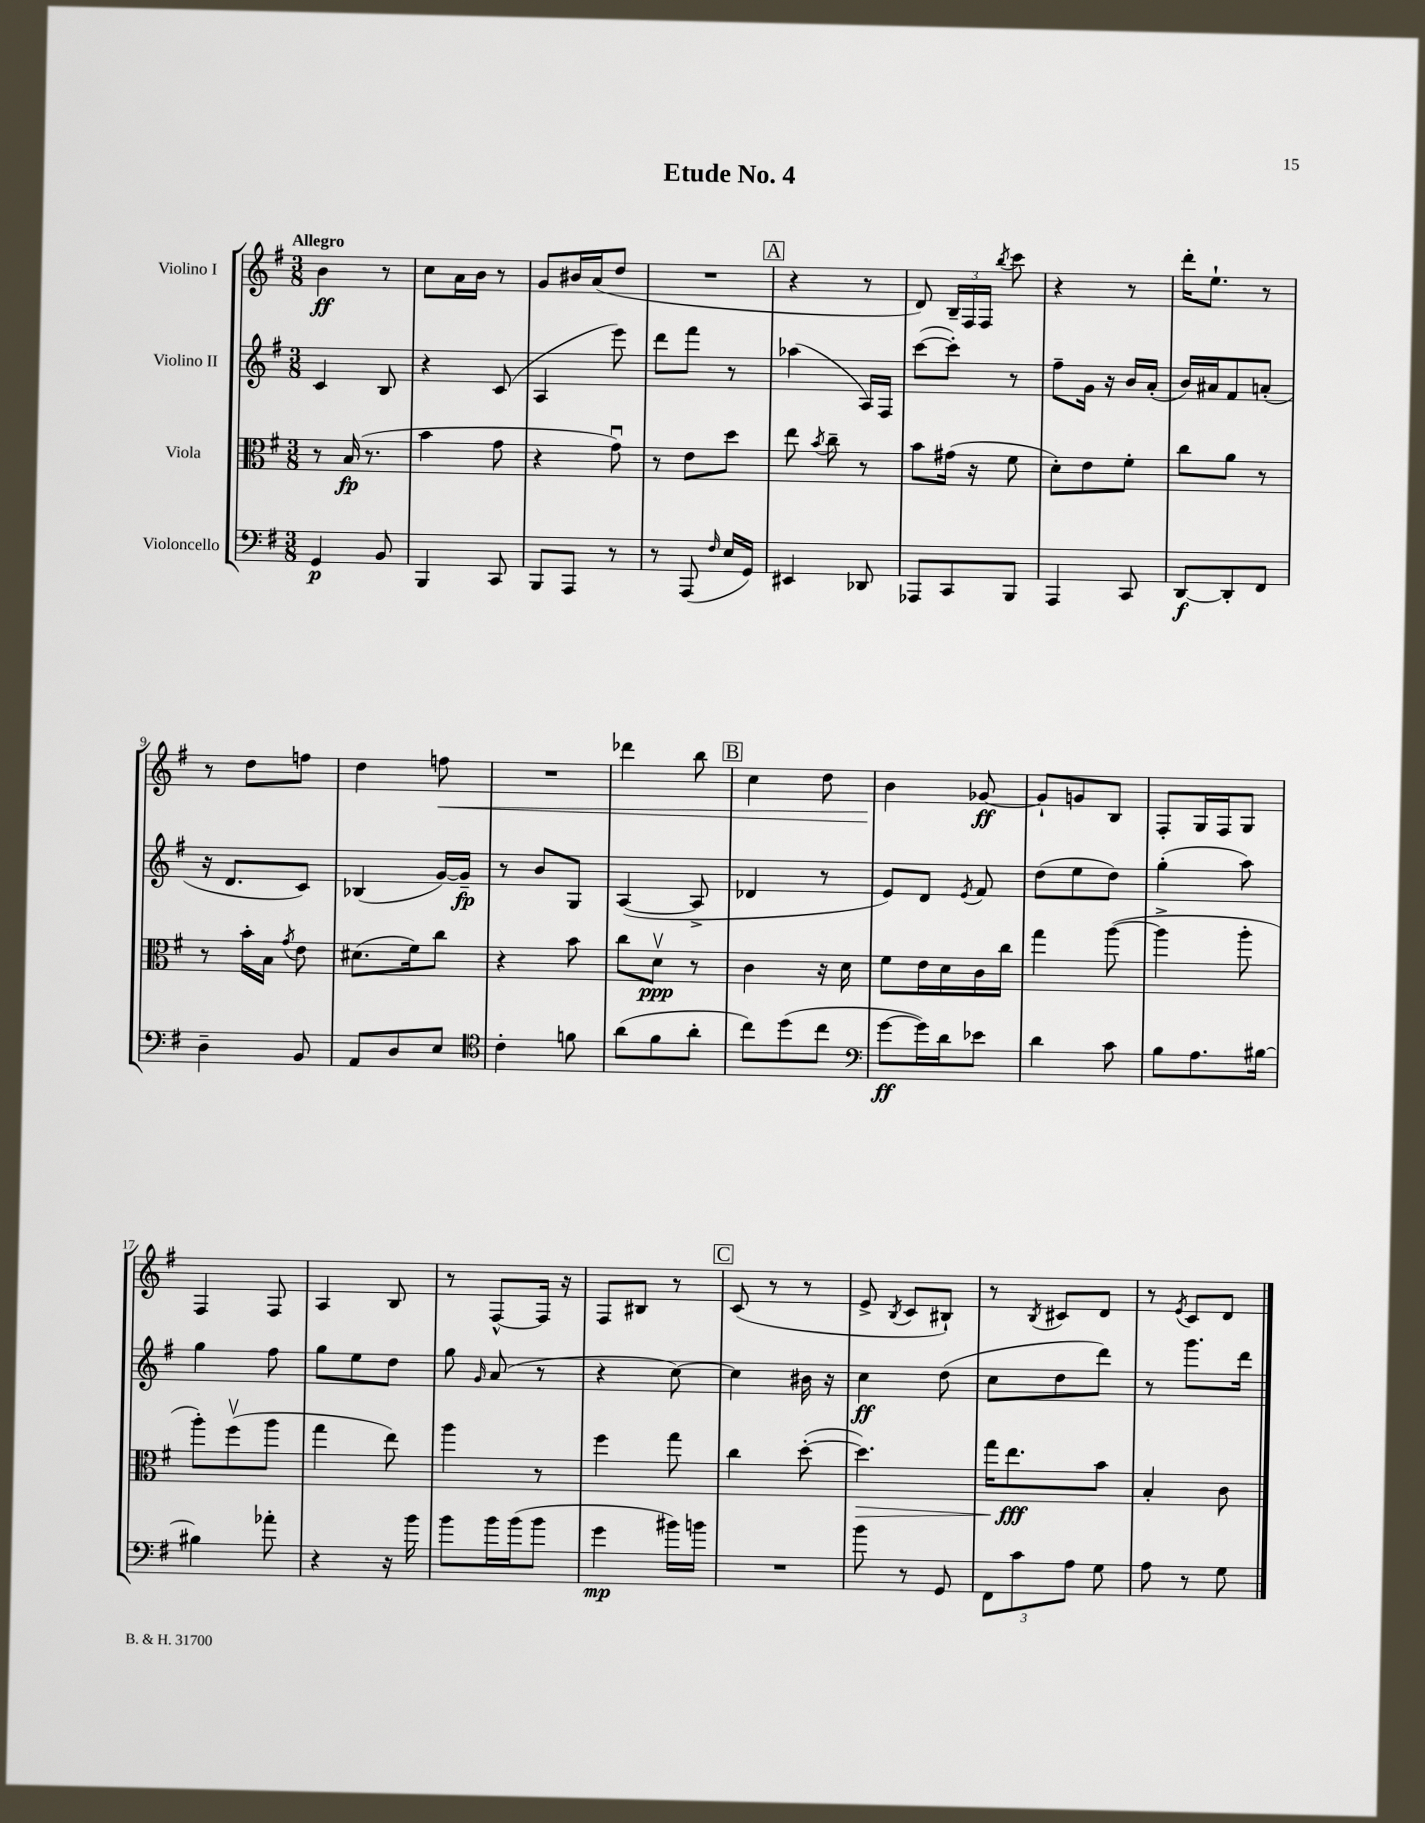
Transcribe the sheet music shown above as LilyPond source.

\header { title = "Etude No. 4" }
<<
\new StaffGroup <<
\new Staff = "s0" \with { instrumentName = "Violino I" } {
    \clef treble \key g \major \numericTimeSignature \time 3/8 \tempo "Allegro"
    \autoBeamOff b'4\ff r8 |
    c''8[ a'16 b'16] r8 |
    g'8[ bis'16 a'16( d''8] |
    R4. |
    \mark \markup { \box "A" } r4 r8 |
    d'8) \tuplet 3/2 { b16[-- fis16 fis16] } \acciaccatura { b''8 } c'''8 |
    r4 r8 |
    d'''16[-. e''8.]-! r8 |
    r8 d''8[ f''8] |
    d''4 f''8\< |
    R4. |
    des'''4 b''8 |
    \mark \markup { \box "B" } c''4 d''8 |
    b'4\! ges'8~\ff |
    ges'8[-! g'8 b8] |
    fis8[-. g16 fis16 g8] |
    fis4 fis8 |
    a4 b8 |
    r8 fis8[~-^ fis16] r16 |
    fis8[ bis8] r8 |
    \mark \markup { \box "C" } c'8( r8 r8 |
    e'8-> \acciaccatura { b8 } c'8[ bis8]-!) |
    r8 \acciaccatura { b8 } cis'8[ d'8] |
    r8 \acciaccatura { e'8 } c'8[ d'8] \bar "|." |
}
\new Staff = "s1" \with { instrumentName = "Violino II" } {
    \clef treble \key g \major \numericTimeSignature \time 3/8
    \autoBeamOff c'4 b8 |
    r4 c'8( |
    a4 e'''8) |
    d'''8[ fis'''8] r8 |
    \mark \markup { \box "A" } aes''4( a16[) fis16] |
    c'''8[~( c'''8]-.) r8 |
    fis''8[-- g'16] r16 b'16[ a'16]-.( |
    b'16[) ais'16 fis'8 a'8]-.( |
    r16 d'8.[ c'8]) |
    bes4( g'16[~) g'16]--\fp |
    r8 b'8[ g8] |
    a4~( a8-> |
    \mark \markup { \box "B" } des'4 r8 |
    e'8[) d'8] \acciaccatura { e'8 } fis'8 |
    d''8[( e''8 d''8]) |
    g''4-.( a''8) |
    g''4 fis''8 |
    g''8[ e''8 d''8] |
    g''8 \grace { g'16 } a'8( r8 |
    r4 c''8~) |
    \mark \markup { \box "C" } c''4 bis'16 r16 |
    c''4\ff d''8( |
    c''8[ d''8 d'''8]) |
    r8 g'''8.[ d'''16] \bar "|." |
}
\new Staff = "s2" \with { instrumentName = "Viola" } {
    \clef alto \key g \major \numericTimeSignature \time 3/8
    \autoBeamOff r8 b16\fp( r8. |
    b'4 g'8 |
    r4 g'8\downbow) |
    r8 e'8[ d''8] |
    \mark \markup { \box "A" } e''8 \acciaccatura { b'8 } c''8-- r8 |
    b'8[ gis'16]( r16 fis'8 |
    d'8[-.) e'8 fis'8]-. |
    c''8[ a'8] r8 |
    r8 b'16[-. b16] \acciaccatura { g'8 } e'8 |
    dis'8.[( fis'16) c''8] |
    r4 b'8 |
    c''8[ d'8]\upbow\ppp r8 |
    \mark \markup { \box "B" } c'4 r16 d'16 |
    fis'8[ e'16 d'16 c'16 c''16] |
    g''4 a''8~( |
    a''4-> a''8-. |
    a''8[-.) fis''8\upbow( a''8] |
    g''4 e''8) |
    a''4 r8 |
    fis''4 g''8 |
    \mark \markup { \box "C" } c''4 d''8~-.( |
    d''4.\>) |
    g''16[ e''8.\fff\! b'8] |
    b4-. c'8 \bar "|." |
}
\new Staff = "s3" \with { instrumentName = "Violoncello" } {
    \clef bass \key g \major \numericTimeSignature \time 3/8
    \autoBeamOff g,4\p b,8 |
    b,,4 c,8 |
    b,,8[ a,,8] r8 |
    r8 a,,8( \grace { fis16 } e16[ g,16]) |
    \mark \markup { \box "A" } eis,4 des,8 |
    aes,,8[ c,8 b,,8] |
    a,,4 c,8 |
    d,8[~\f d,8-. fis,8] |
    d4-- b,8 |
    a,8[ d8 e8] |
    \clef tenor c'4-. f'8 |
    a'8[( fis'8 a'8]-. |
    \mark \markup { \box "B" } c''8[) d''8( c''8] |
    \clef bass g'8[~\ff g'16) d'16 ees'8] |
    d'4 c'8 |
    b8[ a8. bis16]~ |
    bis4 aes'8-. |
    r4 r16 b'16 |
    b'8[ b'16 b'16( b'8] |
    g'4\mp bis'16[) b'16] |
    \mark \markup { \box "C" } R4. |
    b'8 r8 g,8 |
    \tuplet 3/2 { fis,8[ c'8 a8] } g8 |
    a8 r8 g8 \bar "|." |
}
>>
>>
